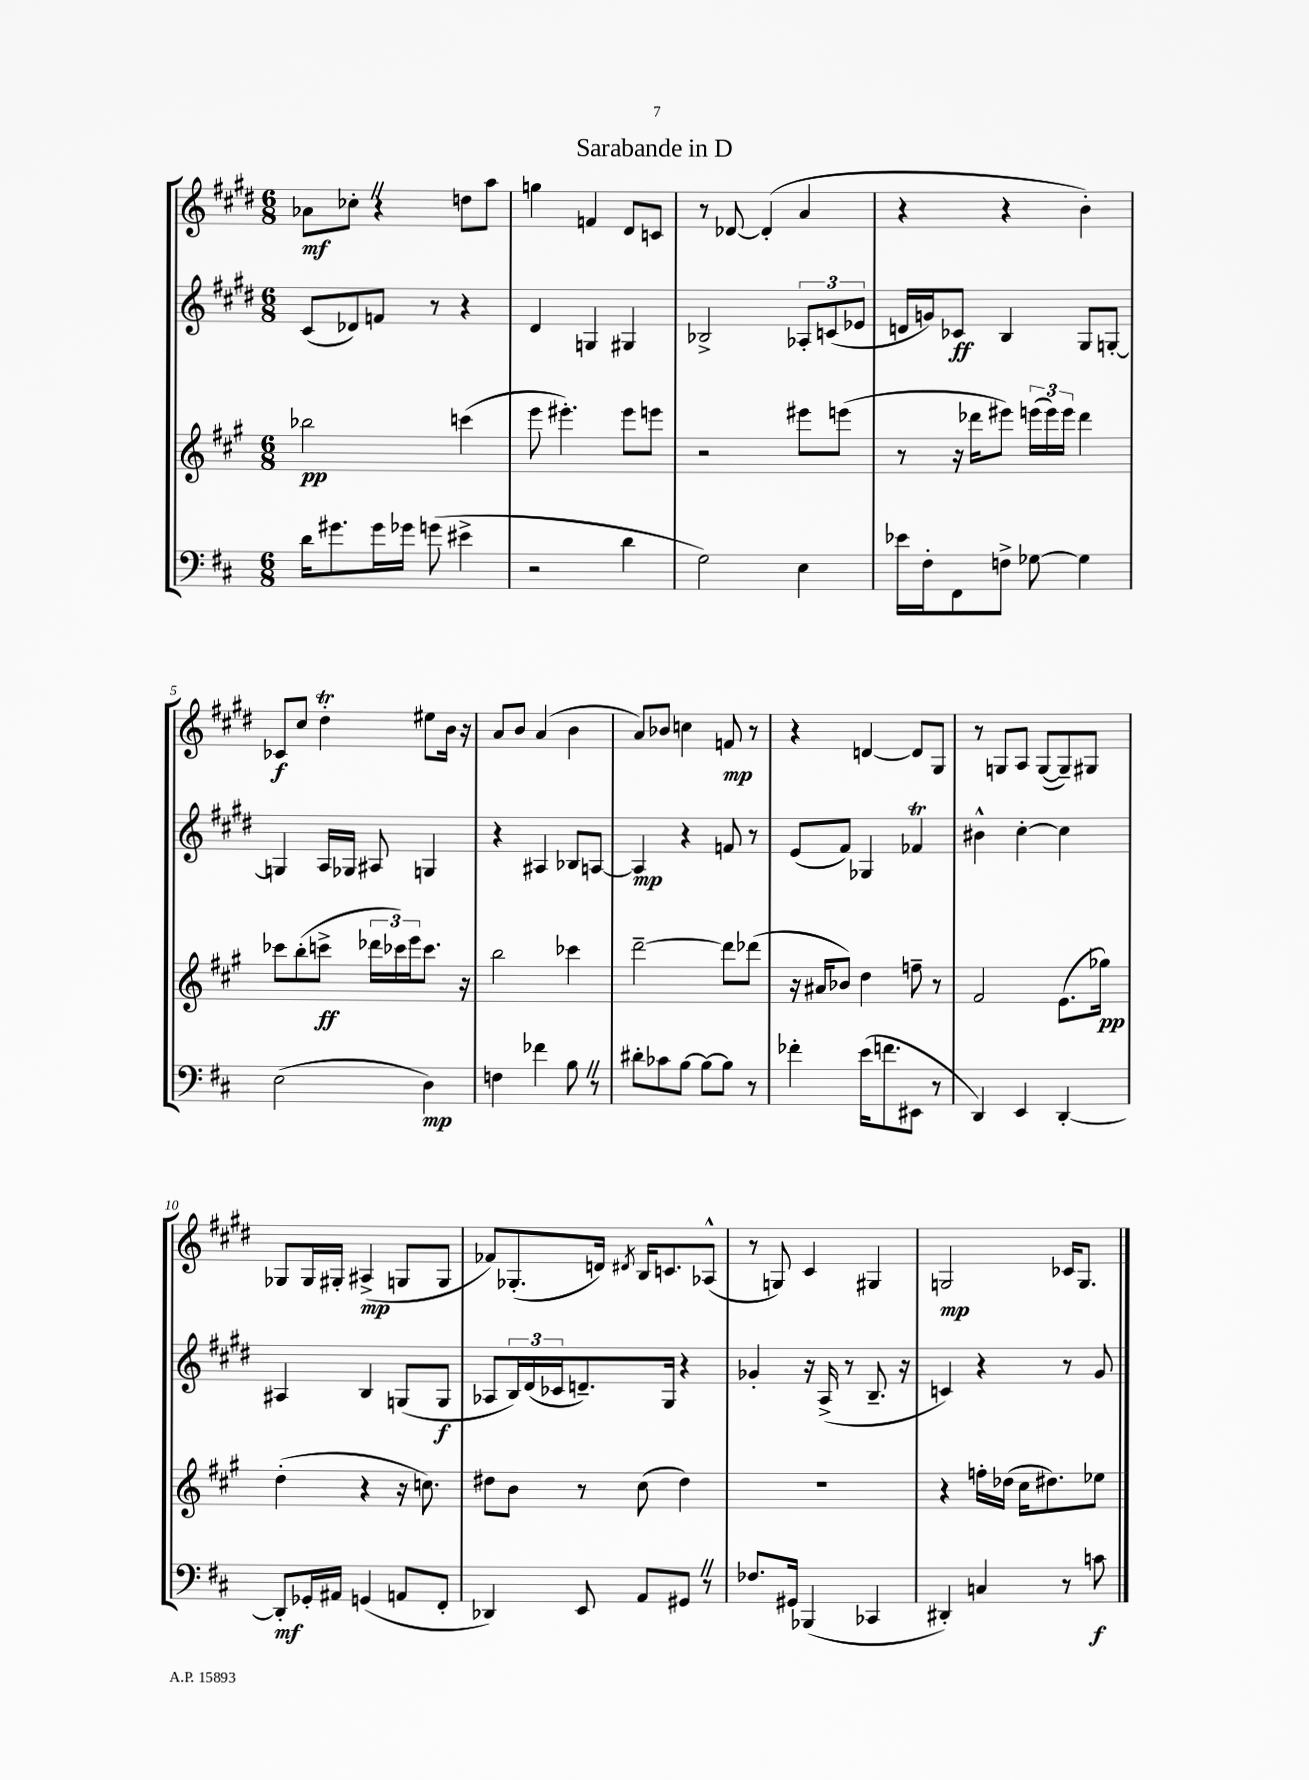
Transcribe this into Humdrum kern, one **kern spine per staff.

**kern	**dynam	**kern	**dynam	**kern	**dynam	**kern	**dynam
*part4	*part4	*part3	*part3	*part2	*part2	*part1	*part1
*staff4	*staff4	*staff3	*staff3	*staff2	*staff2	*staff1	*staff1
*clefF4	*	*clefG2	*	*clefG2	*	*clefG2	*
*k[f#c#]	*	*k[f#c#g#]	*	*k[f#c#g#d#]	*	*k[f#c#g#d#]	*
*M6/8	*	*M6/8	*	*M6/8	*	*M6/8	*
=1	=1	=1	=1	=1	=1	=1	=1
16d\KL	.	2bb-X\	pp	(8c#/L	.	8a-X\L	mf
8.g#X\	.	.	.	.	.	.	.
.	.	.	.	8d-X/)	.	8cc-X'Z\J	.
16g#\L	.	.	.	8fn/J	.	4r	.
16g-X\JJ	.	.	.	.	.	.	.
(8gn\	.	.	.	8r	.	.	.
4e#X^\	.	(4cccn\	.	4r	.	8ddn\L	.
.	.	.	.	.	.	8aa\J	.
=2	=2	=2	=2	=2	=2	=2	=2
2r	.	8eee\	.	4d#/	.	4ggn\	.
.	.	4.eee#X'\)	.	.	.	.	.
.	.	.	.	4Gn/	.	4fn/	.
4d\	.	8eee#\L	.	4G#X/	.	8d#/L	.
.	.	8eeen\J	.	.	.	8cn/J	.
=3	=3	=3	=3	=3	=3	=3	=3
2G\)	.	2r	.	2B-X^/	.	8r	.
.	.	.	.	.	.	[8d-X/	.
.	.	.	.	.	.	(4d-'/]	.
4E\	.	8eee#X\L	.	12A-X'/L	.	4a/	.
.	.	.	.	(12cn/	.	.	.
.	.	(8eeen\J	.	.	.	.	.
.	.	.	.	12e-X/J	.	.	.
=4	=4	=4	=4	=4	=4	=4	=4
16e-X\LL	.	8r	.	16dn/LL	.	4r	.
16F#'\J	.	.	.	16gn/J)	.	.	.
8FF#\	.	16r	.	8c-X/J	ff	.	.
.	.	16ddd-X\KL	.	.	.	.	.
8Fn^\J	.	8eee#X\J)	.	4B/	.	4r	.
[8G-X\	.	(24eeen\LL	.	.	.	.	.
.	.	24eee\)	.	.	.	.	.
.	.	24eee\JJ	.	.	.	.	.
4G-\]	.	4ddd-\	.	8G#/L	.	4b'\)	.
.	.	.	.	[8Gn'/J	.	.	.
!!LO:LB:g=z
=5	=5	=5	=5	=5	=5	=5	=5
(2E\	.	8ccc-X\L	.	4Gn/]	.	8c-X/L	f
.	.	(8bb'\	.	.	.	8cc#/J	.
.	.	8cccn^\J	ff	16A/LL	.	4dd#t'\	.
.	.	.	.	16G-X/JJ	.	.	.
.	.	24ddd-X\LL	.	8A#X/	.	.	.
.	.	24ccc-X\)	.	.	.	.	.
.	.	24eee\J	.	.	.	.	.
4D\)	mp	8.ccc-\J	.	4Gn/	.	8ee#X\L	.
.	.	.	.	.	.	16b\Jk	.
.	.	16r	.	.	.	16r	.
=6	=6	=6	=6	=6	=6	=6	=6
4Fn\	.	2bb\	.	4r	.	8a/L	.
.	.	.	.	.	.	8b/J	.
4f-X\	.	.	.	4A#X/	.	(4a/	.
8BZ\	.	4ccc-X\	.	8B-X/L	.	4b\	.
8r	.	.	.	[8An/J	.	.	.
=7	=7	=7	=7	=7	=7	=7	=7
8d#X'\L	.	[2ddd~\	.	4A/]	mp	8a/L)	.
8c-X\	.	.	.	.	.	8b-X/J	.
[8B\J	.	.	.	4r	.	4ccn\	.
8B\L_	.	.	.	.	.	.	.
8B\J]	.	8ddd\L]	.	8fn/	.	8fn/	mp
8r	.	(8ddd-X\J	.	8r	.	8r	.
=8	=8	=8	=8	=8	=8	=8	=8
4f-X'\	.	16r	.	(8e/L	.	4r	.
.	.	16a#X/KL	.	.	.	.	.
.	.	8b-X/J)	.	8f#/J)	.	.	.
(16e\KL	.	4dd\	.	4G-X/	.	[4dn/	.
8.fn\	.	.	.	.	.	.	.
8EE#X\J	.	8ffn~\	.	4f-XT/	.	8d/L]	.
8r	.	8r	.	.	.	8G#/J	.
=9	=9	=9	=9	=9	=9	=9	=9
4DD/)	.	2f#/	.	4b#X^^\	.	8r	.
.	.	.	.	.	.	8Gn/L	.
4EE/	.	.	.	[4cc#'\	.	8A/J	.
.	.	.	.	.	.	([8G/L	.
[4DD'/	.	(8.e\L	.	4cc#\]	.	8G~/])	.
.	.	.	.	.	.	8G#X/J	.
.	.	16gg-X\Jk)	pp	.	.	.	.
!!LO:LB:g=z
=10	=10	=10	=10	=10	=10	=10	=10
8DD'/L]	mf	(4dd'\	.	4A#X/	.	8G-X/L	.
16GG-X'/L	.	.	.	.	.	16G-/L	.
16AA#X/JJ	.	.	.	.	.	16G#X'/JJ	.
(4GGn/	.	4r	.	4B/	.	(4A#X^/	mp
8AAn/L	.	16r	.	(8Gn/L	.	8Gn/L	.
.	.	8.ccn\)	.	.	.	.	.
8FF#'/J	.	.	.	8G/J	f	8G/J	.
=11	=11	=11	=11	=11	=11	=11	=11
4DD-X/)	.	8dd#X\L	.	8A-X/L	.	8f-X/L)	.
.	.	8b\J	.	24B/L)	.	(8.G-X'/	.
.	.	.	.	(24d#/	.	.	.
.	.	.	.	24c-X/J	.	.	.
8EE/	.	8r	.	8.dn~/)	.	.	.
.	.	.	.	.	.	16dn/Jk)	.
.	.	.	.	.	.	8qd#X/	.
8AA/L	.	(8cc#\	.	.	.	16B/KL	.
.	.	.	.	16G#/Jk	.	8.cn/	.
8GG#XZ/J	.	4dd#\)	.	4r	.	.	.
8r	.	.	.	.	.	(8A-X^^/J	.
=12	=12	=12	=12	=12	=12	=12	=12
8.F-X/L	.	2.r	.	4g-X'/	.	8r	.
.	.	.	.	.	.	8Gn/)	.
16GG#X/Jk	.	.	.	.	.	.	.
(4BBB-X/	.	.	.	16r	.	4c#/	.
.	.	.	.	(16A^/	.	.	.
.	.	.	.	8r	.	.	.
4CC-X/	.	.	.	8.B~/	.	4G#X/	.
.	.	.	.	16r	.	.	.
=13	=13	=13	=13	=13	=13	=13	=13
4DD#X'/)	.	4r	.	4cn/)	.	2Gn/	mp
4Cn/	.	16ffn'\LL	.	4r	.	.	.
.	.	(16dd-X\JJ	.	.	.	.	.
.	.	16cc#\KL	.	.	.	.	.
.	.	8.dd#X\)	.	.	.	.	.
8r	.	.	.	8r	.	16c-X/KL	.
.	.	.	.	.	.	8.G/J	.
8cn\	f	8ee-X\J	.	8g#/	.	.	.
==	==	==	==	==	==	==	==
*-	*-	*-	*-	*-	*-	*-	*-
